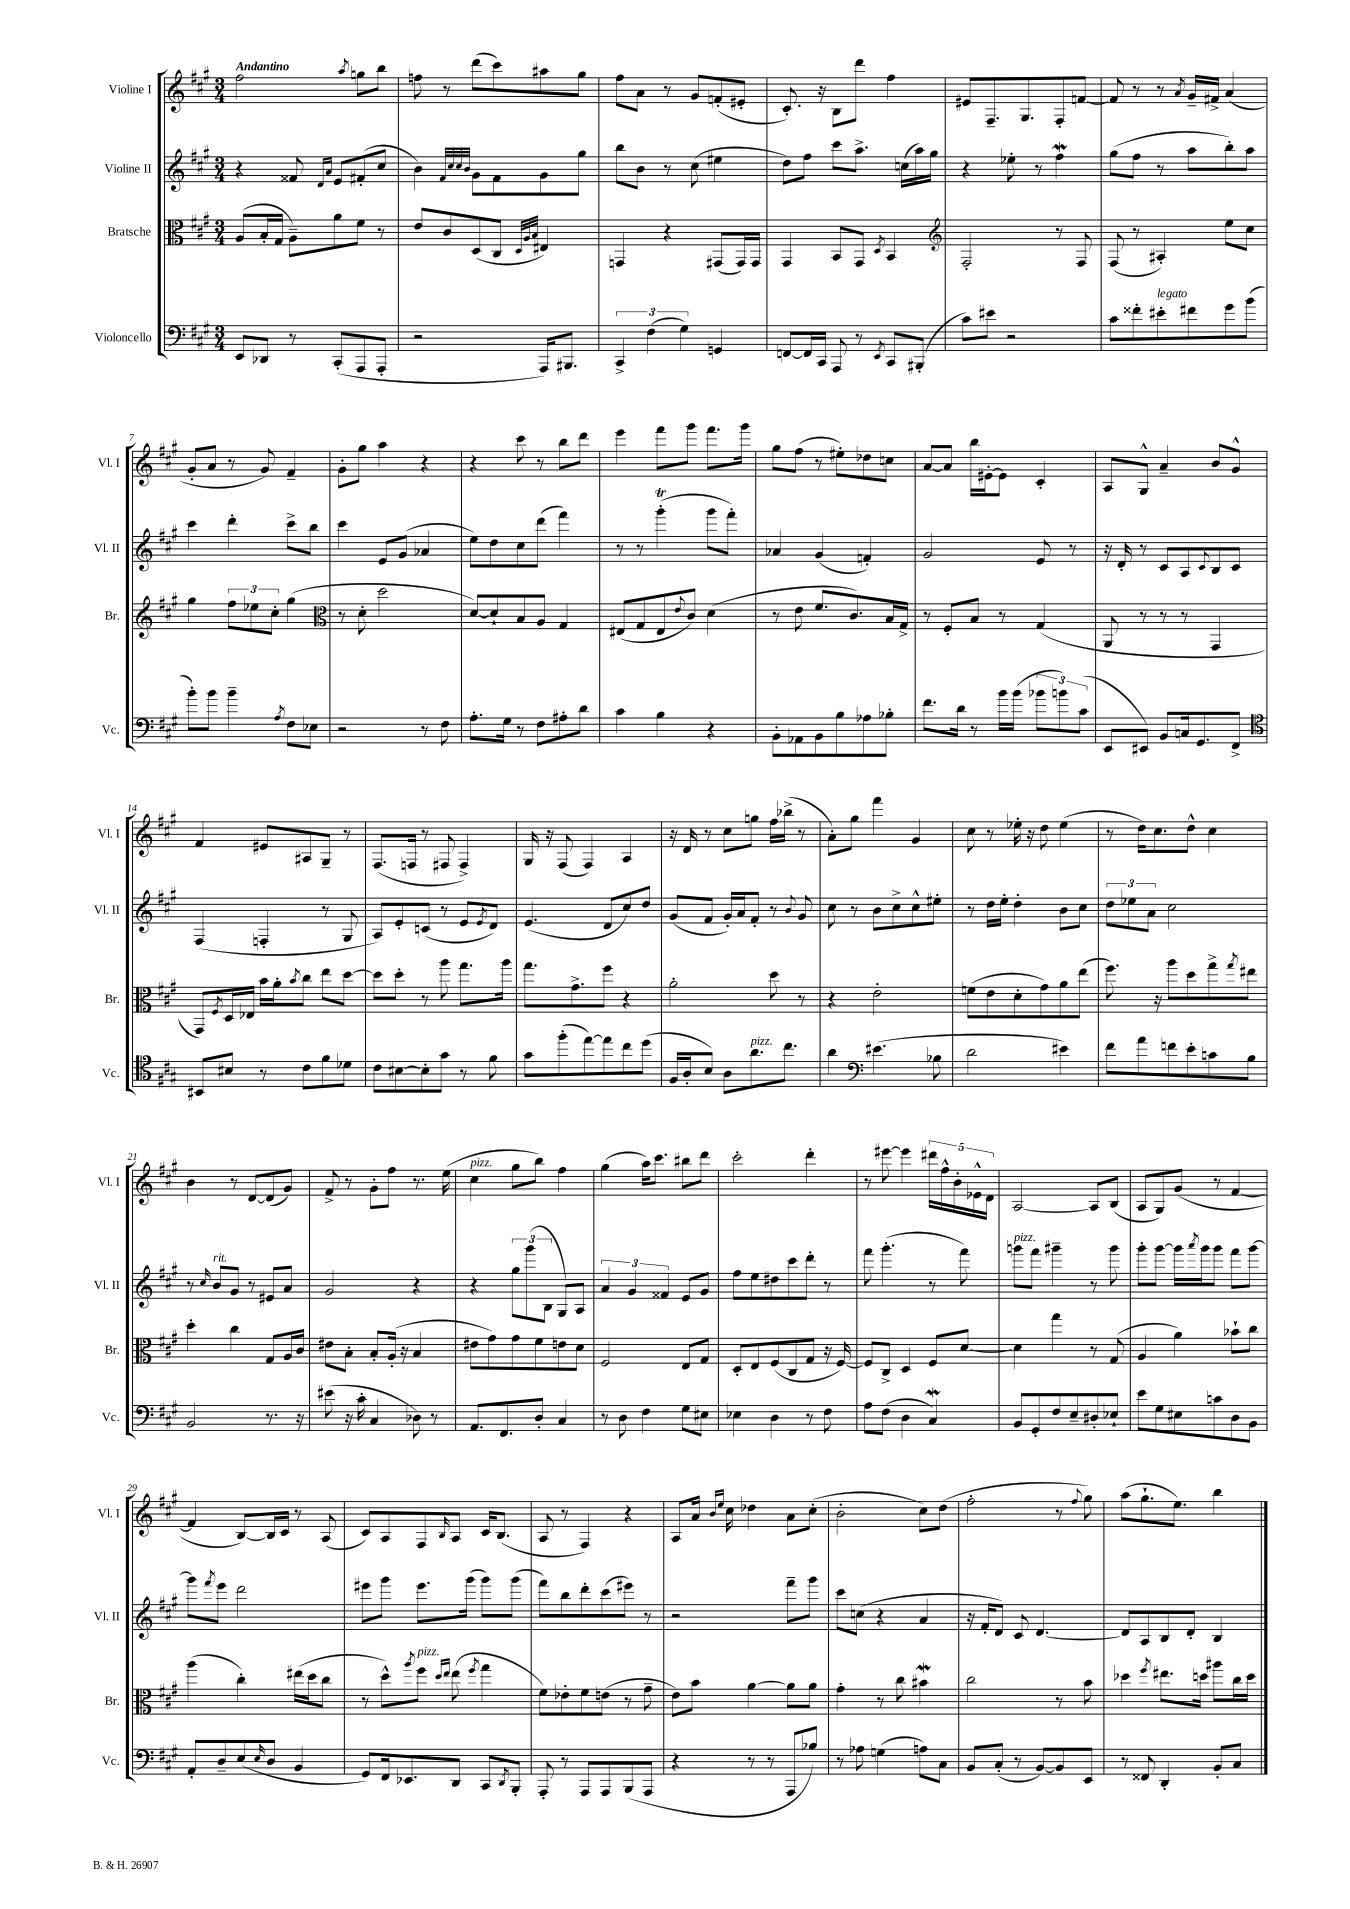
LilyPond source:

<<
\new StaffGroup <<
\new Staff = "s0" \with { instrumentName = "Violine I" shortInstrumentName = "Vl. I" } {
    \clef treble \key a \major \numericTimeSignature \time 3/4 \tempo "Andantino"
    fis''2 \acciaccatura { a''8 } g''8 b''8 |
    f''8 r8 d'''8( cis'''8) ais''8 gis''8 |
    fis''8 a'8 r8 gis'8 f'8-.( eis'8-. |
    cis'8.-.) r16 b8 d'''8 fis''4 |
    eis'8 fis8.-- gis8. fis8-. f'8~ |
    f'8 r8 r8 \acciaccatura { a'8 } gis'16-- fis'16-> a'4( |
    gis'8-. a'8 r8 gis'8) fis'4-- |
    gis'8-. gis''8 a''4 r4 |
    r4 cis'''8 r8 b''8 d'''8 |
    e'''4 fis'''8 gis'''8 fis'''8. gis'''16 |
    gis''8 fis''8( r8 eis''8-.) des''8 c''8 |
    a'8~ a'8 b''16 eis'16~-. eis'8 cis'4-. |
    a8 gis8-^ a'4-- b'8 gis'8-^ |
    fis'4 eis'8 ais8 gis8-- r8 |
    fis8.( f16 r8 fis8 fis4->) |
    gis16 r16 fis8( fis4) a4 |
    r16 d'16 r8 cis''8 g''8 fis''16 bes''16->( r8 |
    a'8-.) gis''8 fis'''4 gis'4 |
    cis''8 r8 ees''16-. r16 d''8 ees''4( |
    r8 d''16) cis''8. d''8-^ cis''4 |
    b'4 r8 d'8~ d'8( gis'8) |
    fis'8-> r8 gis'8-. fis''8 r8. e''16( |
    cis''4^\markup { \italic "pizz." } gis''8 b''8) fis''4 |
    gis''4( a''16) cis'''8. bis''8 d'''8 |
    cis'''2-. d'''4-. |
    r8 eis'''8~ eis'''4 \tuplet 5/4 { dis'''16 fis''16-^ b'16-. ees'16-^ d'16 } |
    a2~ a8 b8( |
    a8 gis8) gis'8( r8 fis'4~ |
    fis'4 b8~) b16 cis'16 r8 a8( |
    cis'8) a8 fis8 \grace { b16 } a8 cis'16 b8.( |
    a8 r8 fis4) r4 |
    a8 a'16 \grace { b'16 e''16 } cis''16 des''4 a'8 cis''8-.( |
    b'2-. cis''8) d''8( |
    fis''2-. r8 \appoggiatura { fis''8 } gis''8) |
    a''8( gis''8.-! e''8.) b''4 \bar "|." |
}
\new Staff = "s1" \with { instrumentName = "Violine II" shortInstrumentName = "Vl. II" } {
    \clef treble \key a \major \numericTimeSignature \time 3/4
    r4 fisis'8 \grace { d'16 a'16 } e'8 fis'8-.( cis''8 |
    b'4) \grace { fis'32 cis''32 cis''32 b'32 } gis'8 fis'8 gis'8 gis''8 |
    b''8 b'8 r8 cis''8( eis''4 |
    d''8) fis''8 cis'''8 a''8.-> c''16( a''16) gis''16 |
    r4 ees''8-. r8 fis''4\mordent |
    gis''8( fis''8 r8 a''8 b''8-.) a''8 |
    cis'''4 d'''4-. cis'''8-> b''8 |
    cis'''4 e'8 gis'8( aes'4 |
    e''8) d''8 cis''8 d'''8( fis'''4) |
    r8 r8 gis'''4-.\trill( gis'''8 fis'''8-.) |
    aes'4 gis'4( f'4-.) |
    gis'2 e'8 r8 |
    r16 d'16-. r8 cis'8 a8 \appoggiatura { cis'8 } b8 cis'8 |
    fis4( f4-. r8 gis8 |
    a8) e'8-. c'8( r8 e'8 \acciaccatura { e'8 } d'8) |
    e'4.( d'8 cis''8) d''8 |
    gis'8( fis'8 gis'16-.) a'16 fis'8-. r8 \appoggiatura { b'8 } gis'8 |
    cis''8 r8 b'8 cis''8-> cis''8-^ eis''8-. |
    r8 d''16 e''16-. d''4-. b'8 cis''8 |
    \tuplet 3/2 { d''8 ees''8 a'8 } cis''2 |
    r8 \grace { cis''16 } b'8^\markup { \italic "rit." } gis'8 r8 eis'8 a'8 |
    gis'2 r4 |
    r4 \tuplet 3/2 { gis''8 gis'''8( b8 } gis8) a8 |
    \tuplet 3/2 { a'4 gis'4 fisis'4 } e'8 gis'8 |
    fis''8 e''8 dis''8 cis'''8 d'''8-. r8 |
    fis'''8 gis'''4.-.( r8 fis'''8) |
    g'''8^\markup { \italic "pizz." } fis'''8 gis'''4-- r8 gis'''8 |
    gis'''8-. gis'''8~ gis'''16 \acciaccatura { a'''8 } gis'''16 gis'''8 fis'''8 gis'''8~ |
    gis'''8 \acciaccatura { fis'''8 } e'''8 d'''2 |
    eis'''8 gis'''8 eis'''8. gis'''16( gis'''8) gis'''8( |
    fis'''8) b''8 d'''8-. cis'''8( eis'''8) r8 |
    r2 fis'''8-- gis'''8 |
    cis'''8 c''8( r4 a'4 |
    r16 fis'16-. d'8) cis'8 d'4.~ |
    d'8 a8 b8 d'8-. b4 \bar "|." |
}
\new Staff = "s2" \with { instrumentName = "Bratsche" shortInstrumentName = "Br." } {
    \clef alto \key a \major \numericTimeSignature \time 3/4
    a8( b16-. gis16 a8--) a'8 fis'8 r8 |
    e'8 cis'8 d8( cis8 \grace { d32 a32 b32 } eis4) |
    g,4 r4 gis,8( gis,16) gis,16 |
    gis,4 b,8 gis,8 \acciaccatura { d8 } b,4 |
    \clef treble fis2-. r8 fis8 |
    fis8( r8 ais4-.) e''8 cis''8 |
    gis''4 \tuplet 3/2 { fis''8 ees''8 cis''8-. } gis''4( |
    \clef alto r8 d'8-. d''2 |
    d'8~) d'8-! b8 a8 gis4 |
    eis8( gis8 eis8 \appoggiatura { e'8 } cis'8) d'4( |
    r8 e'8 fis'8. cis'8.) b16 gis16-> |
    r8 fis8-. b8 r8 gis4( |
    a,8 r8 r8 r8 gis,4 |
    gis,8) \acciaccatura { fis8 } d16 ees16 b'16 a'16-. \acciaccatura { b'8 } cis''8 e''8 d''8~ |
    d''8 d''8-. r8 a''8 gis''8. a''16 |
    gis''8. gis'8.-> fis''8 r4 |
    a'2-. d''8 r8 |
    r4 e'2-. |
    f'8( e'8 d'8-. gis'8) a'8 e''8( |
    fis''8.) r16 a''8 d''8 gis''8-> \acciaccatura { gis''8 } eis''8 |
    d''4-. cis''4 gis8 a16 cis'16 |
    eis'8 b8-. b8-. a16-.( r16 b4 |
    eis'8 gis'8) gis'8 fis'8 e'8 d'8 |
    fis2 e8 gis8 |
    d8-. e8 fis8( cis8 gis8 r16 fis16~) |
    fis8 cis8-> d4 fis8 d'8~ |
    d'4 gis''4 r8 gis8( |
    a4 a'4) bes'8-! cis''8 |
    a''4( cis''4-.) eis''16( d''16 cis''8 |
    r8 d''8-^) \acciaccatura { a''8 } fis''8^\markup { \italic "pizz." } \grace { d''16 e''16 } e''8( \acciaccatura { fis''8 } gis''4 |
    fis'8) ees'8-. fis'8 e'8( r8 gis'8-- |
    e'8) b'8 a'4~ a'8 a'8 |
    gis'4-. r8 cis''8 bis'4\mordent |
    cis''2 r8 b'8 |
    des''4 \acciaccatura { fis''8 } eis''8. d''16 ais''8 cis''16 d''16 \bar "|." |
}
\new Staff = "s3" \with { instrumentName = "Violoncello" shortInstrumentName = "Vc." } {
    \clef bass \key a \major \numericTimeSignature \time 3/4
    e,8 des,8 r8 cis,8-.( a,,8 a,,8-. |
    r2 a,,16) bis,,8. |
    \tuplet 3/2 { cis,4-> fis4( gis4) } g,4 |
    f,8~ f,16 cis,16 a,,8 r8 \acciaccatura { e,8 } cis,8 bis,,8-.( |
    cis'8) eis'8 r2 |
    cis'8 fisis'8-. eis'8-.^\markup { \italic "legato" } fis'8 gis'8 b'8( |
    b'8-.) b'8 b'4-- \acciaccatura { a8 } fis8 ees8 |
    r2 r8 fis8 |
    a8.-. gis16 r8 fis8 ais8-. d'8 |
    cis'4 b4 r4 |
    b,8-. aes,8 b,8 b8 aes8 bes8-. |
    fis'8. d'16 r8 b'16 b'16( \tuplet 3/2 { bes'8 b'8) cis'8( } |
    e,8 eis,8) b,8 c16 gis,8. fis,8-> |
    \clef tenor bis,8 bis8 r8 cis'8 fis'8 des'8 |
    cis'8 bis8~ bis8-. gis'8 r8 fis'8 |
    gis'8 fis''8-.( e''8~) e''8 cis''8 d''8( |
    fis16 a16-. b8) a8 a'8.^\markup { \italic "pizz." } cis''8. |
    a'4 \clef bass eis'4.( bes8 |
    d'2 eis'4) |
    fis'8 a'8 f'8 e'8-. c'8 b8 |
    b,2 r8. r16 |
    eis'8( r16 cis'16-. cis4 des8) r8 |
    a,8. fis,8. d8-. cis4 |
    r8 d8 fis4 gis8 eis8 |
    ees4 d4 r8 fis8 |
    a8 fis8( d4 cis4\mordent) |
    b,8 gis,8-. fis8 e8-- dis8-. ees8-! |
    e'8 gis8 eis8 c'8 d8 b,8 |
    a,8-. d8-- e8( \grace { e16 } d8 b,4 |
    gis,8) fis,16 ees,8. d,8 cis,8 \acciaccatura { d,8 } b,,8-. |
    a,,8-. r8 a,,8 a,,8 b,,8( a,,8 |
    r4 r8 r8 a,,8 bes8) |
    r8 aes8 g4( a8) cis8 |
    b,8 cis8-.( r8 b,8~) b,8 e,8 |
    r8 fisis,8 d,4-. b,8-. cis8 \bar "|." |
}
>>
>>
